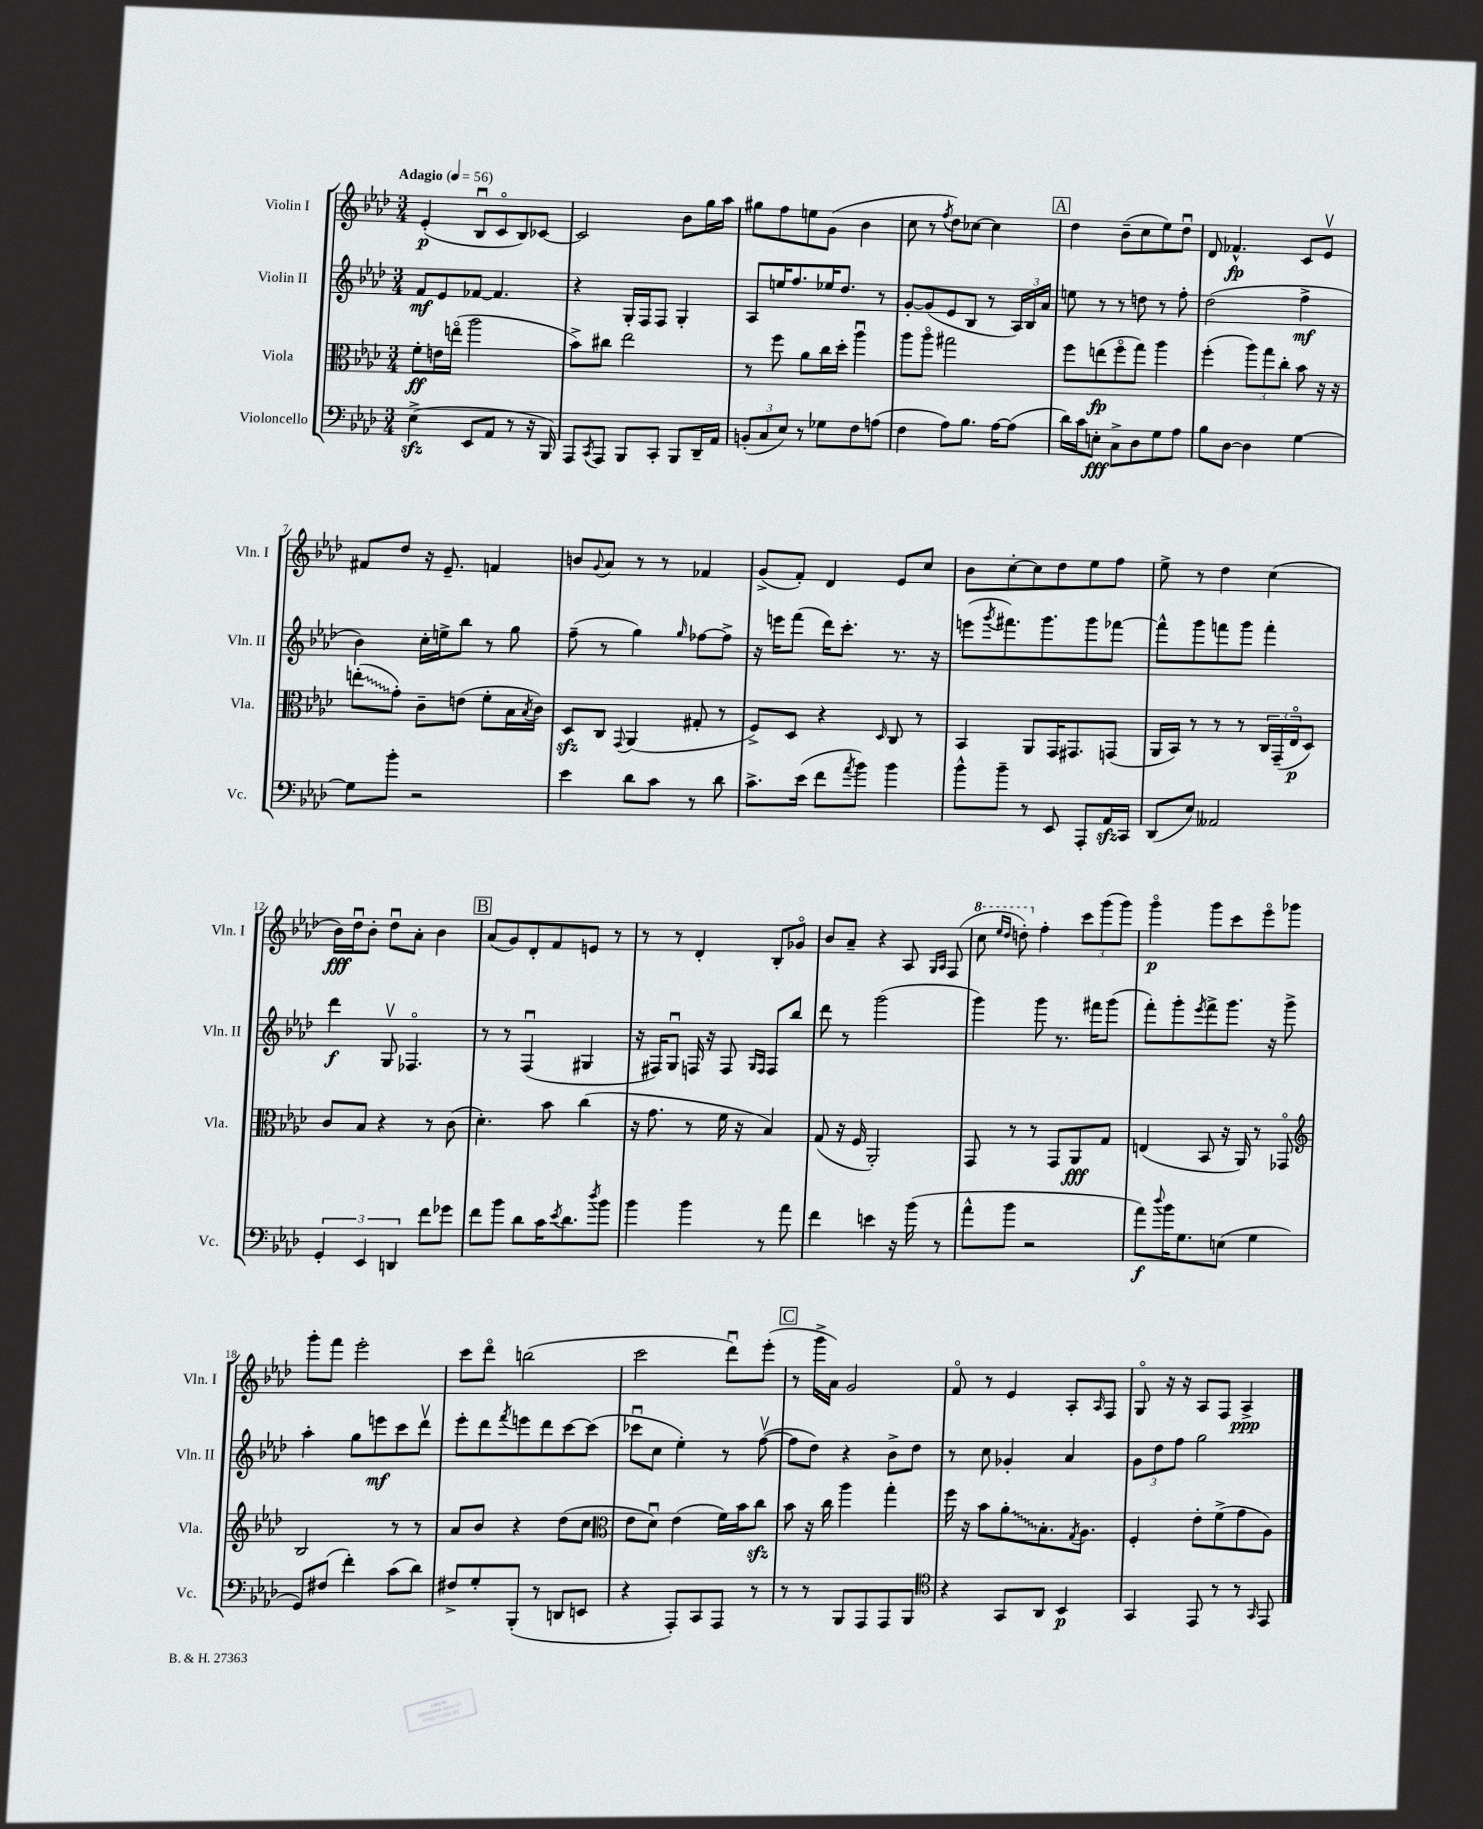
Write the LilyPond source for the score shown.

<<
\new StaffGroup <<
\new Staff = "s0" \with { instrumentName = "Violin I" shortInstrumentName = "Vln. I" } {
    \clef treble \key aes \major \numericTimeSignature \time 3/4 \tempo "Adagio" 4 = 56
    ees'4-.\p( bes8\downbow c'8\flageolet bes8) ces'8~ |
    ces'2 bes'8 g''16 aes''16 |
    gis''8 f''8 e''8 g'8( bes'4 |
    c''8 r8 \acciaccatura { f''8 } des''8) ces''8~ ces''4 |
    \mark \markup { \box "A" } des''4 bes'8--( c''8 ees''8) des''8\downbow |
    des'8 fes'4.-^\fp c'8 ees'8\upbow |
    fis'8 des''8 r16 ees'8.-- f'4 |
    b'8 \appoggiatura { g'8 } aes'8 r8 r8 fes'4 |
    g'8->( f'8-.) des'4 ees'8 c''8 |
    bes'8 c''8~-. c''8 des''8 ees''8 f''8 |
    ees''8-> r8 des''4 c''4( |
    bes'16\fff) des''16\downbow bes'8-. des''8\downbow aes'8-. bes'4 |
    \mark \markup { \box "B" } aes'8( g'8) des'8-. f'8 e'8 r8 |
    r8 r8 des'4-. bes8-. ges'8\flageolet |
    bes'8 aes'8-- r4 aes8 \grace { g16 aes16 } f8( |
    \ottava #1 c'''8 \grace { ees'''16 des'''16 } d'''8-.) \ottava #0 f''4-. \tuplet 3/2 { c'''8 g'''8( g'''8) } |
    g'''4\flageolet\p g'''8 c'''8 ees'''8\flageolet ges'''8 |
    g'''8-. f'''8 ees'''2-. |
    c'''8 des'''8\flageolet b''2( |
    c'''2 des'''8\downbow) ees'''8-.( |
    \mark \markup { \box "C" } r8 g'''16-> aes'16) g'2 |
    f'8\flageolet r8 ees'4 aes8-. \grace { aes16 } f8 |
    g8\flageolet r16 r16 aes8 f8 aes4->\ppp \bar "|." |
}
\new Staff = "s1" \with { instrumentName = "Violin II" shortInstrumentName = "Vln. II" } {
    \clef treble \key aes \major \numericTimeSignature \time 3/4
    f'8\mf ees'8 fes'8~ fes'4. |
    r4 g16-. f16 f8 g4-. |
    aes8 e''16 f''8. ees''16 des''8. r8 |
    g'8~-. g'8( ees'8 bes8 r8 \tuplet 3/2 { aes16) bes16 aes'16 } |
    \mark \markup { \box "A" } e''8 r8 r8 d''8 r8 f''8-. |
    des''2( f''4->\mf |
    bes'4) c''16-. e''16-> bes''8 r8 g''8 |
    f''8--( r8 g''4) \grace { g''16 } fes''8~ fes''8-> |
    r16 e'''16 f'''8( des'''16) c'''8.-. r8. r16 |
    e'''8( \acciaccatura { g'''8 } fis'''8.) g'''8. g'''8 fes'''8~ |
    fes'''8-^ g'''8 f'''8 g'''8 f'''4-. |
    des'''4\f g8\upbow fes4.\flageolet |
    \mark \markup { \box "B" } r8 r8 f4\downbow( gis4 |
    r16 fis16) g8\downbow f16 r16 f8 \grace { g16 f16 } f8 bes''8 |
    des'''8 r8 g'''2( |
    g'''4) g'''8 r8. fis'''16 g'''8( |
    f'''8-.) g'''8-. \acciaccatura { ees'''8 } f'''8-> g'''8. r16 g'''8-> |
    aes''4-. g''8 e'''8\mf c'''8 des'''8\upbow |
    ees'''8-. des'''8 \acciaccatura { f'''8 } e'''8 des'''8 c'''8~ c'''8( |
    ces'''8\downbow c''8 ees''4-.) r8 f''8~\upbow( |
    \mark \markup { \box "C" } f''8 des''8) r4 bes'8-> des''8 |
    r8 c''8 ges'4-. aes'4 |
    \tuplet 3/2 { g'8 des''8 f''8 } g''2 \bar "|." |
}
\new Staff = "s2" \with { instrumentName = "Viola" shortInstrumentName = "Vla." } {
    \clef alto \key aes \major \numericTimeSignature \time 3/4
    f'8-.\ff e'16 e''16\flageolet( aes''2 |
    bes'8->) cis''8 ees''2 |
    r8 f''8 aes'8 c''16 des''16-. aes''4\downbow |
    aes''8 aes''8\flageolet gis''2 |
    \mark \markup { \box "A" } f''8 e''8\fp( f''8\flageolet g''8) aes''4 |
    f''4-.( \tuplet 3/2 { aes''8) g''8 c''8-. } bes'8 r16 r16 |
    \once \override Glissando.style = #'zigzag e''8-.\glissando( g'8-.) c'8-- e'8( f'8-. bes16 \acciaccatura { bes8 } c'16) |
    des8\sfz c8 \appoggiatura { g,8 } aes,4( gis8-. r8 |
    f8->) des8 r4 \grace { des16 } c8 r8 |
    bes,4 aes,8 g,16 gis,8. g,8( |
    aes,16 bes,16) r8 r8 r8 \tuplet 3/2 { c16 g,16--( ees16\flageolet\p } des8) |
    c'8 bes8 r4 r8 c'8( |
    \mark \markup { \box "B" } des'4.-.) bes'8 c''4( |
    r16 g'8. r8 f'16 r16 bes4) |
    g8( r16 f16 aes,2-.) |
    g,8 r8 r8 g,8 aes,8\fff g8 |
    e4( bes,8 r16 aes,16) r8 ges,8\flageolet |
    \clef treble bes2 r8 r8 |
    aes'8 bes'8 r4 des''8( c''8 |
    \clef alto ees'8 des'8\downbow) ees'4( f'16) bes'16 c''8\sfz |
    \mark \markup { \box "C" } bes'8 r16 c''16 aes''4 g''4-. |
    f''16 r16 bes'8 \once \override Glissando.style = #'zigzag aes'8-.\glissando bes8.-. \acciaccatura { g8 } aes8. |
    f4-. ees'8-. f'8->( g'8 aes8) \bar "|." |
}
\new Staff = "s3" \with { instrumentName = "Violoncello" shortInstrumentName = "Vc." } {
    \clef bass \key aes \major \numericTimeSignature \time 3/4
    ees4->\sfz( ees,8 aes,8 r8 r16 bes,,16) |
    aes,,8 \acciaccatura { c,8 } aes,,8 bes,,8 c,8-. bes,,8 des,16-- aes,16 |
    \tuplet 3/2 { b,8-.( c8 ees8) } r8 ges8 f8 a8( |
    f4 aes8) bes8. aes16~ aes8( |
    \mark \markup { \box "A" } des'16) c'16 e8-.\fff c8-> des8 g8 aes8 |
    bes8 des8~ des4 g4~ |
    g8 bes'8-. r2 |
    ees'4 des'8 c'8 r8 des'8 |
    c'8.-> ees'16( f'8 \acciaccatura { aes'8 } bes'8) bes'4 |
    bes'8-^ bes'8-- r8 ees,8 aes,,8-. aes,16\sfz c,16 |
    des,8( ees8) aeses,2 |
    \tuplet 3/2 { g,4-. ees,4 d,4 } f'8 ges'8 |
    \mark \markup { \box "B" } f'8 bes'8 des'8 c'16 \acciaccatura { ees'8 } des'8. \acciaccatura { des''8 } bes'8 |
    bes'4 bes'4 r8 aes'8 |
    f'4 e'4 r16 bes'16( r8 |
    aes'8-^ bes'8 r2 |
    aes'8\f) \appoggiatura { des''8 } bes'16 g8. e8( g4 |
    g,8) fis8( f'4-.) c'8( des'8) |
    fis8-> g8-. bes,,8-.( r8 d,8 e,8 |
    r4 aes,,8-.) c,8 aes,,8 r8 |
    \mark \markup { \box "C" } r8 r8 bes,,8 aes,,8 aes,,8 bes,,8 |
    \clef tenor r4 g,8 aes,8 bes,4\p |
    g,4 ees,8 r8 r8 \grace { g,16 } ees,8 \bar "|." |
}
>>
>>
